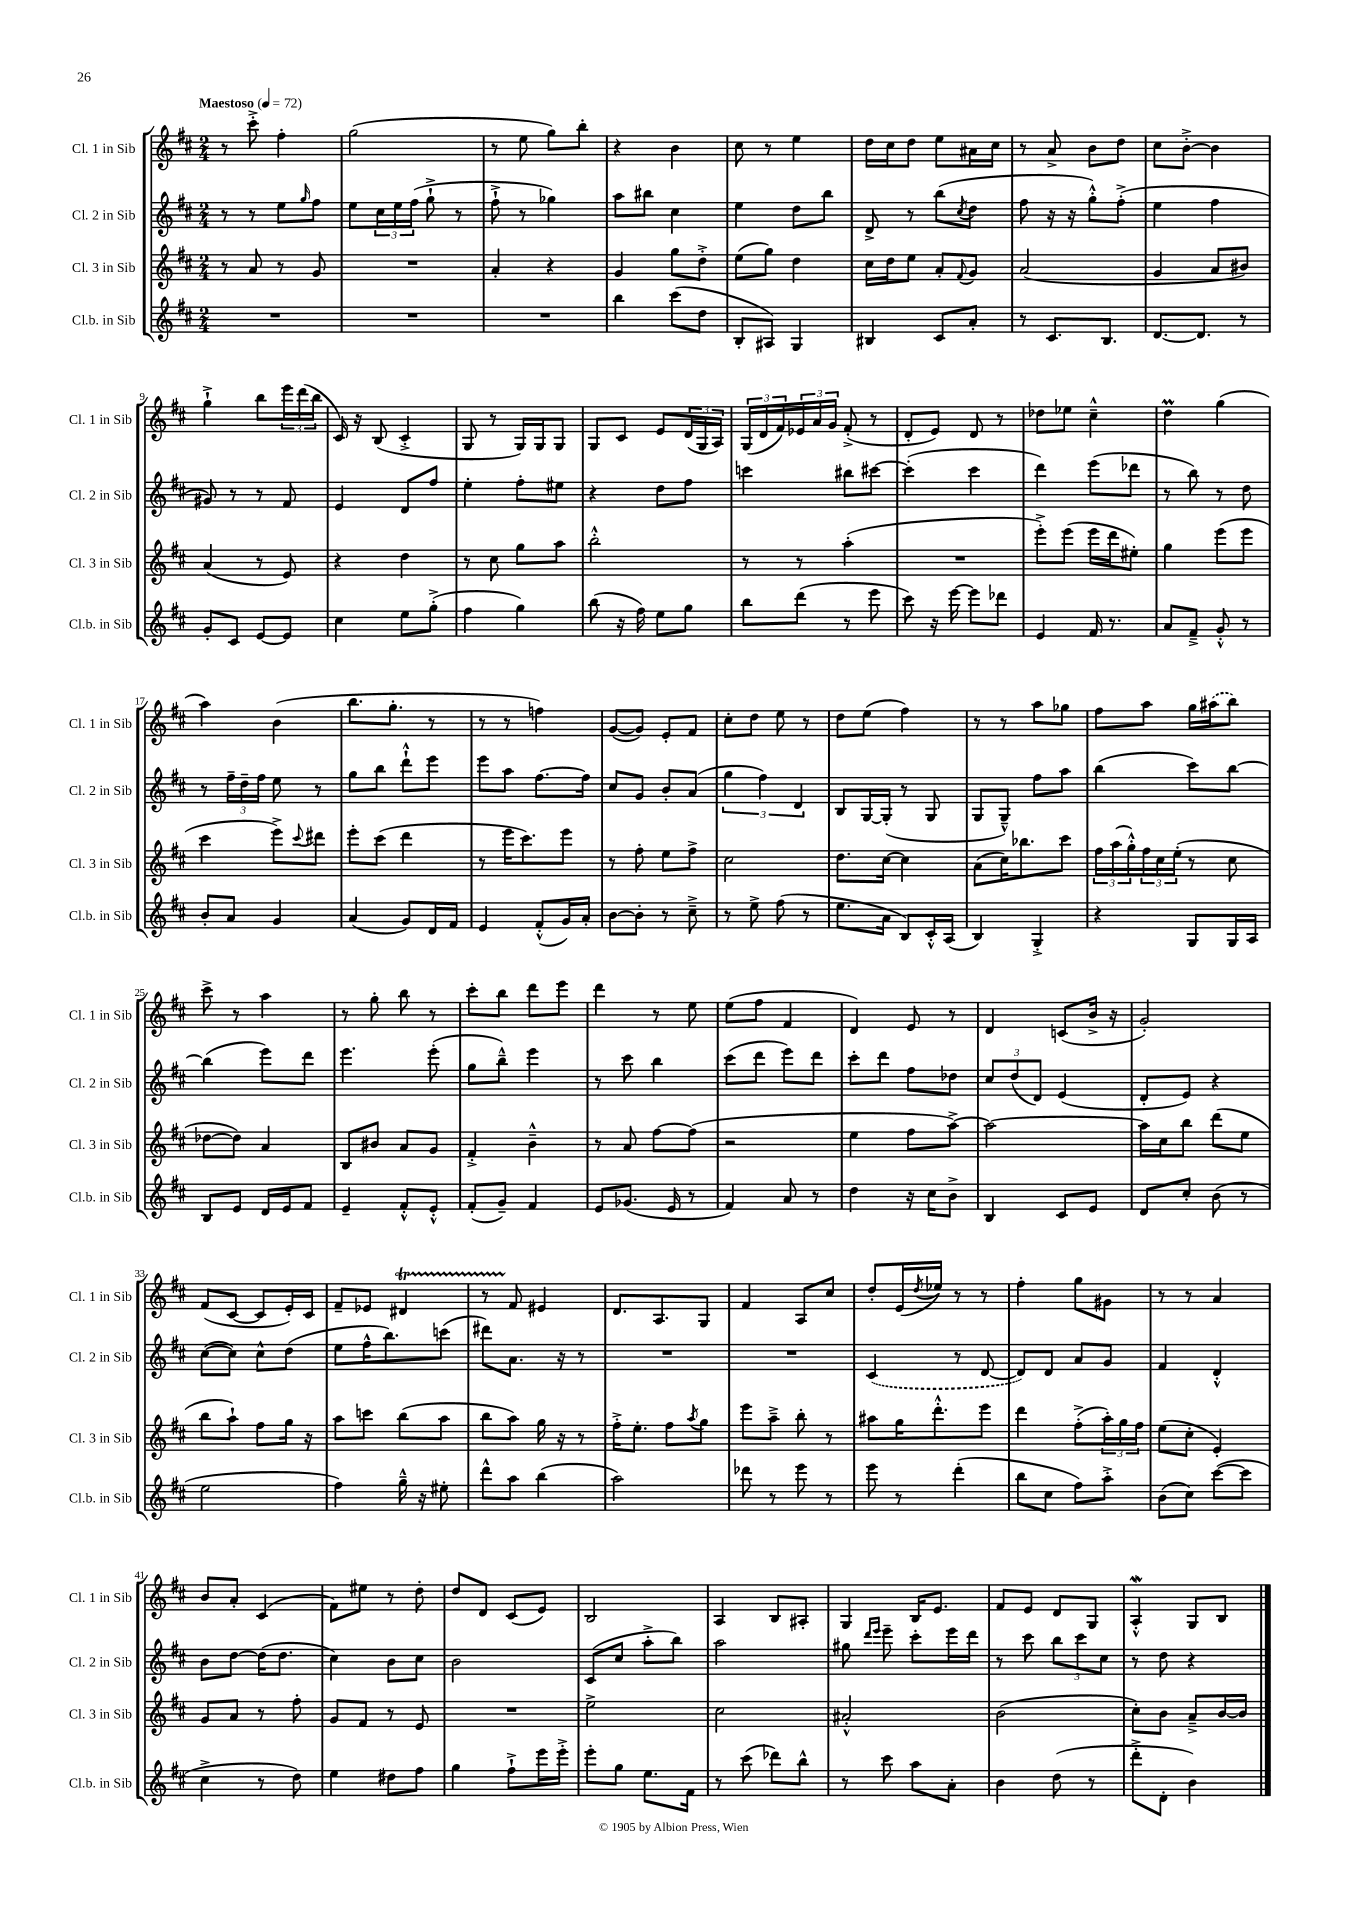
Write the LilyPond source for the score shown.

<<
\new StaffGroup <<
\new Staff = "s0" \with { instrumentName = "Cl. 1 in Sib" shortInstrumentName = "Cl. 1 in Sib" } {
    \clef treble \key d \major \numericTimeSignature \time 2/4 \tempo "Maestoso" 4 = 72
    r8 cis'''8-.-> fis''4-. |
    g''2( |
    r8 e''8 g''8) b''8-. |
    r4 b'4 |
    cis''8 r8 e''4 |
    d''16 cis''16 d''8 e''8 ais'16 cis''16 |
    r8 a'8-> b'8 d''8 |
    cis''8 b'8~-.-> b'4 |
    g''4-!-> b''8 \tuplet 3/2 { e'''16 d'''16( b''16 } |
    cis'16) r16 b8( cis'4-.-> |
    g8 r8 g16) g16 g8 |
    g8 cis'8 e'8 \tuplet 3/2 { d'16( g16 a16) } |
    \tuplet 3/2 { g16( d'16 fis'16) } \tuplet 3/2 { ees'16 a'16 g'16 } fis'8-.->( r8 |
    d'8-. e'8) d'8 r8 |
    des''8 ees''8 cis''4---^ |
    d''4\prall g''4( |
    a''4) b'4( |
    b''8. g''8.-. r8 |
    r8 r8 f''4) |
    g'8~( g'8) e'8-. fis'8 |
    cis''8-. d''8 e''8 r8 |
    d''8 e''8( fis''4) |
    r8 r8 a''8 ges''8 |
    fis''8 a''8 g''16 \once \slurDashed ais''16( b''8) |
    cis'''8-> r8 a''4 |
    r8 g''8-. b''8 r8 |
    cis'''8-. b''8 d'''8 e'''8 |
    d'''4 r8 e''8 |
    e''8( fis''8 fis'4 |
    d'4) e'8 r8 |
    d'4 c'8( b'16-> r16 |
    g'2-.) |
    fis'8( cis'8~ cis'8 e'16-.) cis'16 |
    fis'8-- ees'8 dis'4\startTrillSpan |
    r8 fis'8\stopTrillSpan eis'4 |
    d'8. a8. g8 |
    fis'4 a8 cis''8 |
    d''8-. e'16( \acciaccatura { d''8 } ees''16) r8 r8 |
    fis''4-. g''8 gis'8 |
    r8 r8 a'4 |
    b'8 a'8-. cis'4( |
    fis'8) eis''8 r8 d''8-. |
    d''8 d'8 cis'8( e'8) |
    b2 |
    a4 b8 ais8-. |
    g4 b16 e'8. |
    fis'8 e'8 d'8 g8 |
    a4-.-^\mordent g8 b8 \bar "|." |
}
\new Staff = "s1" \with { instrumentName = "Cl. 2 in Sib" shortInstrumentName = "Cl. 2 in Sib" } {
    \clef treble \key d \major \numericTimeSignature \time 2/4
    r8 r8 e''8 \grace { g''16 } fis''8 |
    e''8 \tuplet 3/2 { cis''16 e''16 fis''16( } g''8-!-> r8 |
    fis''8-!-> r8 ges''4) |
    a''8 bis''8 cis''4 |
    e''4 d''8 b''8 |
    d'8-> r8 b''8( \acciaccatura { cis''8 } d''8 |
    fis''8 r16 r16 g''8-.-^) fis''8-.->( |
    e''4 fis''4 |
    gis'8) r8 r8 fis'8 |
    e'4 d'8 fis''8 |
    e''4-. fis''8-. eis''8 |
    r4 d''8 fis''8 |
    c'''4 bis''8 cis'''8~ |
    cis'''4-.( cis'''4 |
    d'''4) e'''8( des'''8 |
    r8 b''8) r8 d''8 |
    r8 \tuplet 3/2 { fis''16-- d''16-- fis''16 } e''8 r8 |
    g''8 b''8 d'''8-!-^ e'''8 |
    e'''8 a''8 fis''8.~ fis''16 |
    cis''8 g'8 b'8-. a'8( |
    \tuplet 3/2 { g''4 fis''4) d'4 } |
    b8 g16~ g16-.( r8 g8 |
    g8 g8---^) fis''8 a''8 |
    b''4( cis'''8) b''8~ |
    b''4( e'''8) d'''8 |
    e'''4. e'''8-.( |
    g''8 b''8---^) e'''4 |
    r8 cis'''8 b''4 |
    cis'''8( d'''8 e'''8) d'''8 |
    cis'''8-. d'''8 fis''8 des''8 |
    \tuplet 3/2 { cis''8 d''8( d'8) } e'4( |
    d'8-. e'8) r4 |
    cis''8~( cis''8) cis''8-^ d''8( |
    e''8 fis''16-^ b''8.) c'''8( |
    dis'''8) a'8. r16 r8 |
    R2 |
    R2 |
    \once \slurDashed cis'4( r8 d'8~ |
    d'8) d'8 a'8 g'8 |
    fis'4 d'4-.-^ |
    b'8 d''8~ d''16( d''8. |
    cis''4) b'8 cis''8 |
    b'2 |
    cis'8( cis''8 a''8-.-> b''8) |
    a''2 |
    gis''8 \grace { d'''16 e'''16 } e'''8-- cis'''8-. e'''16 d'''16 |
    r8 cis'''8 \tuplet 3/2 { b''8 cis'''8 cis''8 } |
    r8 d''8 r4 \bar "|." |
}
\new Staff = "s2" \with { instrumentName = "Cl. 3 in Sib" shortInstrumentName = "Cl. 3 in Sib" } {
    \clef treble \key d \major \numericTimeSignature \time 2/4
    r8 a'8 r8 g'8 |
    R2 |
    a'4-. r4 |
    g'4 g''8 d''8-.-> |
    e''8( g''8) d''4 |
    cis''16 d''16 e''8 a'8-. \appoggiatura { fis'8 } g'8 |
    a'2( |
    g'4 a'8 bis'8) |
    a'4( r8 e'8) |
    r4 d''4 |
    r8 cis''8 g''8 a''8 |
    b''2-.-^ |
    r8 r8 a''4-.( |
    R2 |
    e'''8-.->) e'''8( e'''16 d'''16 eis''8-.) |
    g''4 e'''8( e'''8 |
    cis'''4 e'''8->) \appoggiatura { cis'''8 } dis'''8 |
    e'''8-. cis'''8( d'''4 |
    r8 e'''16 cis'''8.) e'''8 |
    r8 fis''8-. e''8 fis''8-> |
    cis''2 |
    d''8. cis''16~ cis''4 |
    a'8( cis''16) bes''8. cis'''8 |
    \tuplet 3/2 { fis''16 a''16( g''16-.-^) } \tuplet 3/2 { fis''16 cis''16 e''16-.( } r8 cis''8 |
    des''8~ des''8) a'4 |
    b8 bis'8 a'8 g'8 |
    fis'4-.-> b'4---^ |
    r8 a'8 fis''8~ fis''8( |
    r2 |
    e''4 fis''8 a''8~->) |
    a''2~ |
    a''16 cis''16 b''8 d'''8( e''8 |
    b''8 a''8-!) fis''8 g''16 r16 |
    a''8 c'''8 b''8( a''8 |
    b''8 a''8) g''16 r16 r8 |
    fis''16-.-> e''8.-. fis''8 \acciaccatura { a''8 } g''8 |
    e'''8 a''8---> b''8-. r8 |
    ais''8 g''16 d'''8.-.-^ e'''8 |
    d'''4 fis''8-.->( \tuplet 3/2 { a''16-.) g''16 fis''16 } |
    e''8( cis''8-. e'4-.) |
    g'8 a'8 r8 fis''8-. |
    g'8 fis'8 r8 e'8 |
    R2 |
    e''2-> |
    cis''2 |
    ais'2-.-^ |
    b'2( |
    cis''8-.) b'8 a'8---> b'16~ b'16 \bar "|." |
}
\new Staff = "s3" \with { instrumentName = "Cl.b. in Sib" shortInstrumentName = "Cl.b. in Sib" } {
    \clef treble \key d \major \numericTimeSignature \time 2/4
    R2 |
    R2 |
    R2 |
    b''4 cis'''8( d''8 |
    b8-. ais8) g4 |
    bis4 cis'8 a'8-. |
    r8 cis'8. b8. |
    d'8.~ d'8. r8 |
    g'8-. cis'8 e'8~ e'8 |
    cis''4 e''8 g''8-.->( |
    fis''4 g''4) |
    b''8( r16 fis''16) e''8 g''8 |
    b''8 d'''8( r8 e'''8 |
    cis'''8) r16 e'''16~ e'''8 des'''8 |
    e'4 fis'16 r8. |
    a'8 fis'8---> g'8-.-^ r8 |
    b'8-. a'8 g'4 |
    a'4( g'8) d'16 fis'16 |
    e'4 fis'8-.-^( g'16) a'16-. |
    b'8~ b'8-. r8 cis''8---> |
    r8 e''8-> fis''8( r8 |
    e''8. a'16 b8) cis'16-.-^ a16( |
    b4) g4-.-> |
    r4 g8 g16 a16 |
    b8 e'8 d'16 e'16 fis'8 |
    e'4-- fis'8-.-^ e'8-.-^ |
    fis'8-.( g'8--) fis'4 |
    e'8 ges'8.( e'16 r8 |
    fis'4) a'8 r8 |
    d''4 r16 cis''16 b'8-> |
    b4 cis'8 e'8 |
    d'8 cis''8-. b'8( r8 |
    e''2 |
    fis''4) g''16---^ r16 eis''8-. |
    d'''8-^ a''8 b''4( |
    a''2) |
    des'''8 r8 e'''8 r8 |
    e'''8 r8 d'''4-.( |
    b''8 cis''8 fis''8) a''8-.-> |
    b'8( cis''8) cis'''8~( cis'''8 |
    cis''4-> r8 d''8) |
    e''4 dis''8 fis''8 |
    g''4 fis''8-!-> e'''16 e'''16-.-> |
    e'''8-. g''8 e''8. fis'16 |
    r8 cis'''8( des'''8) b''8-^ |
    r8 cis'''8 a''8 a'8-. |
    b'4 d''8( r8 |
    d'''8-.-> d'8-. b'4) \bar "|." |
}
>>
>>
